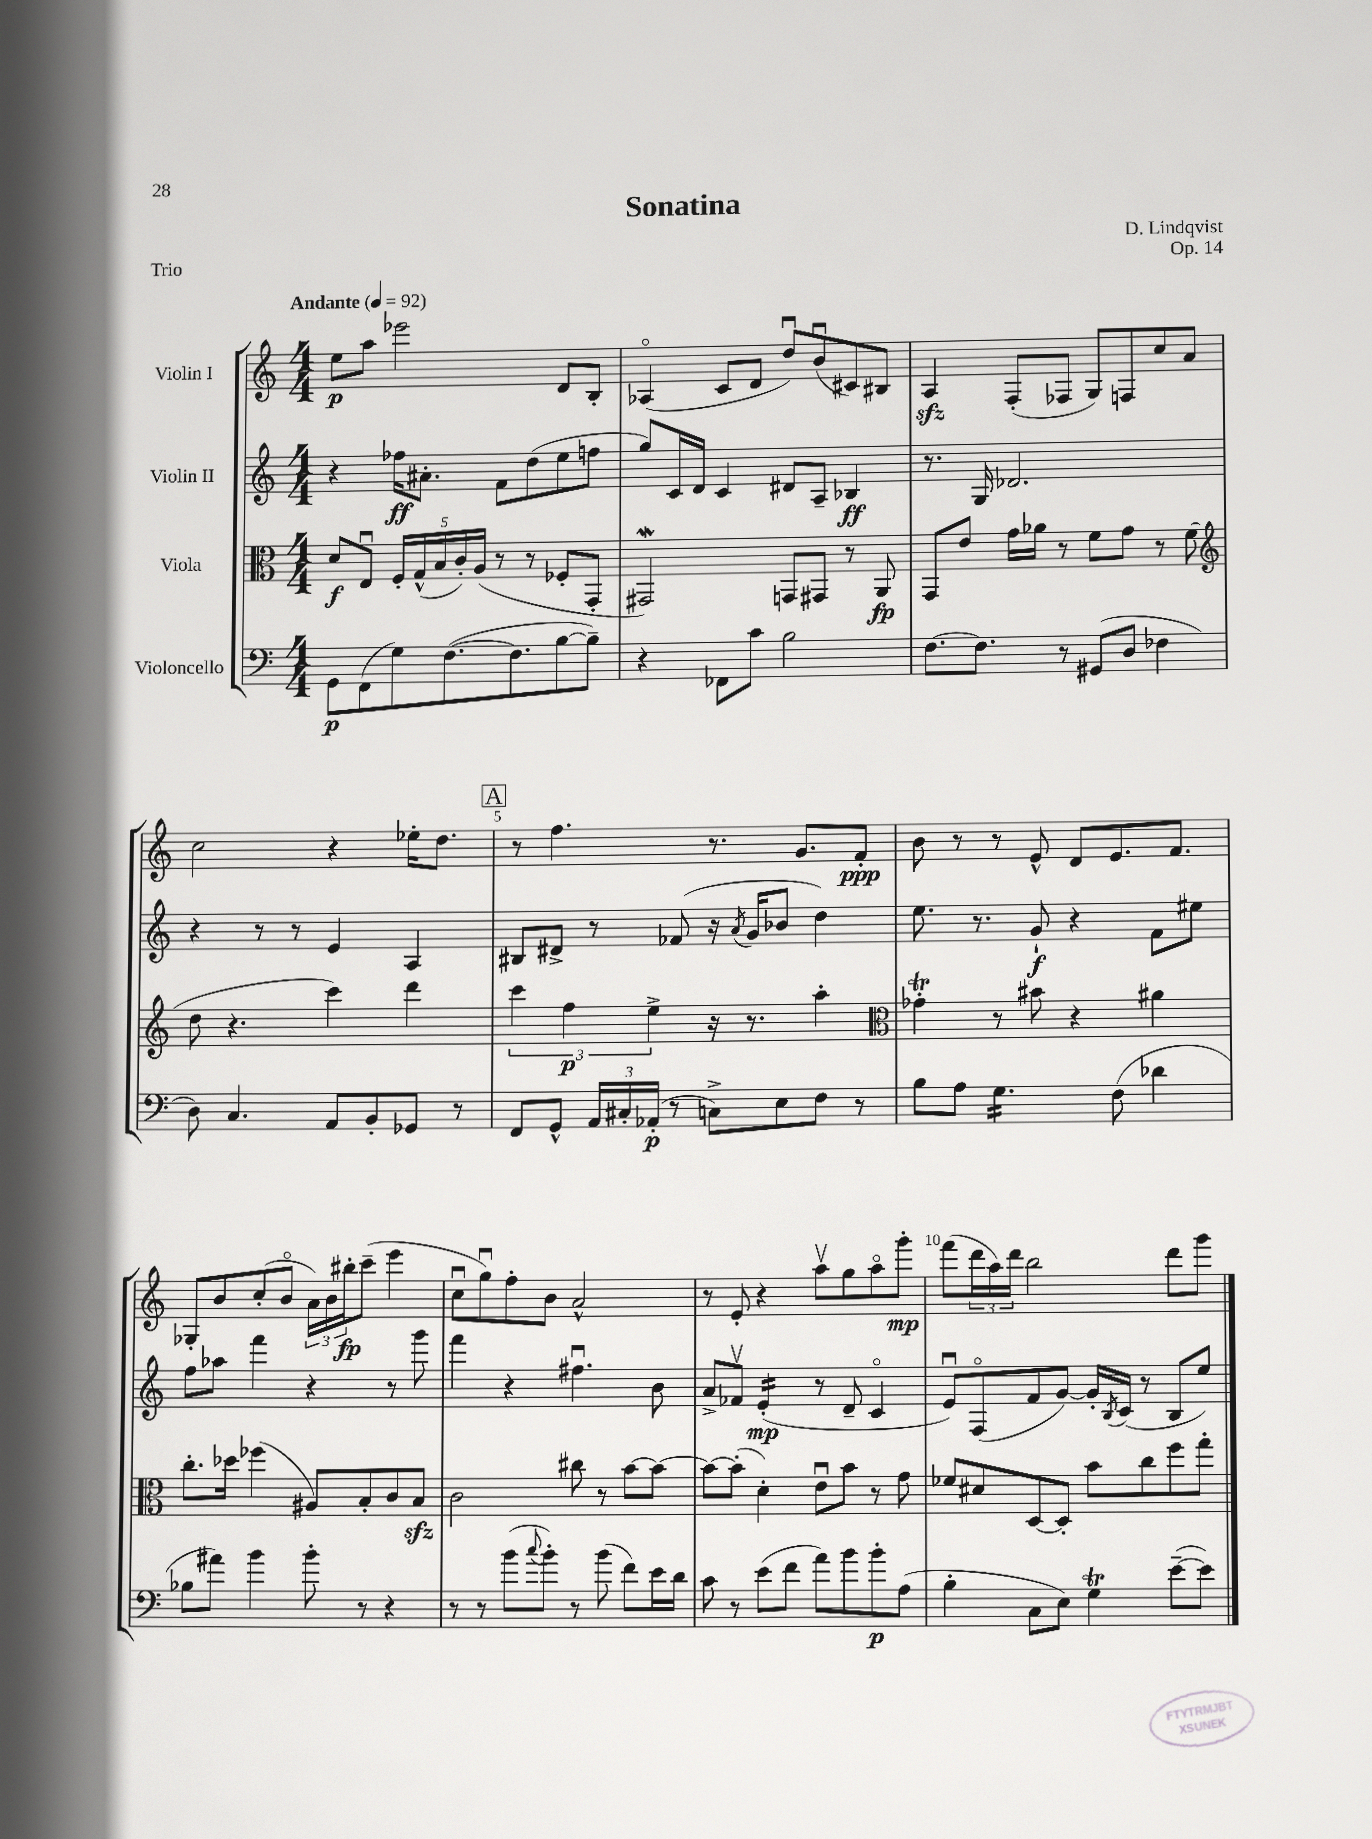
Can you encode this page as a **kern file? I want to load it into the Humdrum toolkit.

**kern	**kern	**kern	**kern
*staff4	*staff3	*staff2	*staff1
*clefF4	*clefC3	*clefG2	*clefG2
*k[]	*k[]	*k[]	*k[]
*M4/4	*M4/4	*M4/4	*M4/4
*MM92	*MM92	*MM92	*MM92
8GG	8d	4r	8ee
(8FF	8Eu	.	8aa
8G)	20F'	16ff-	2eee-
.	(20G^^	.	.
.	.	8.a#'	.
.	20B	.	.
([8.F	.	.	.
.	20c')	.	.
.	(20A	.	.
.	8r	8f	.
8.F]	.	.	.
.	8r	(8dd	.
[8B	8F-'	8ee	8d
8B~])	8GG'	8ff	8B'
=	=	=	=
4r	2GG#)	8gg)	(4A-o
.	.	16c	.
.	.	16d	.
8FF-	.	4c	8c
8c	.	.	8d
2B	8GG	8d#	8ddu)
.	8GG#	8A~	(8bu
.	8r	4B-	8c#)
.	8AA	.	8B#
=	=	=	=
[8.F	8GG	8.r	4A
.	8e	.	.
8.F]	.	16G	.
.	16g	2.d-	(8F'
.	16a-	.	.
8r	8r	.	8F-
(8GG#	8f	.	8G)
8D	8g	.	8F
4F-	8r	.	8cc
.	(8f	.	8a
=	=	=	=
*	*clefG2	*	*
8D)	8dd	4r	2cc
4.C	4.r	.	.
.	.	8r	.
.	.	8r	.
8AA	4ccc)	4e	4r
8BB'	.	.	.
8GG-	4ddd	4A	16ee-'
.	.	.	8.dd
8r	.	.	.
=	=	=	=
8FF	6ccc	8B#	8r
8GG^^	.	8d#^	4.ff
.	6ff	.	.
24AA	.	8r	.
24C#'	.	.	.
(24AA-'	6ee^	.	.
8r	.	(8f-	.
8C^)	16r	16r	8.r
.	.	8qa	.
.	8.r	16g	.
8E	.	8b-	.
.	.	.	8.g
8F	4aa'	4dd)	.
8r	.	.	8f'
=	=	=	=
*	*clefC3	*	*
8B	4g-'	8.ee	8b
8A	.	.	8r
.	.	8.r	.
4.G	8r	.	8r
.	8b#	8g`	8e^^
.	4r	4r	8d
(8F	.	.	8.e
4d-	4a#	8f	.
.	.	.	8.f
.	.	8ee#	.
=	=	=	=
8B-	8.cc'	8ff	8G-'
8a#)	.	8aa-	8b
.	16dd-	.	.
4b	(4ff-	4fff	(8cc'
.	.	.	8bo
8b'	8A#)	4r	24a)
.	.	.	24b
.	.	.	24bb#'
8r	8B'	.	(8ccc~
4r	8c	8r	4eee
.	8B	8ggg	.
=	=	=	=
8r	2c	4fff	8ccu
8r	.	.	8ggu)
(8b	.	4r	8ff'
8qqcc	.	.	.
8b')	.	.	8b
8r	8cc#	4.ff#u	2a^^
(8b	8r	.	.
8f)	[8b	.	.
16e	8b_	8b	.
16d	.	.	.
=	=	=	=
8c	8b_	8a^	8r
8r	(8b']	8f-v	8e'
(8e	4d')	(4e'	4r
8f	.	.	.
8a)	8eu	8r	8aav
8b	8b	8d~	8gg
8b'	8r	4co	8aao
(8A	8g	.	8ggg'
=	=	=	=
4B'	8f-	8eu)	(8fff
.	8d#	(8Fo	24ddd
.	.	.	24aa)
.	.	.	24ddd
8C	[8D	8f	2bb
8E)	8D']	[8g)	.
4G	8b	16g']	.
.	.	8qB	.
.	.	(16c	.
.	8cc	8r	.
([8e~	8ff	8B	8ddd
8e])	8gg'	8ee)	8ggg
==	==	==	==
*-	*-	*-	*-
